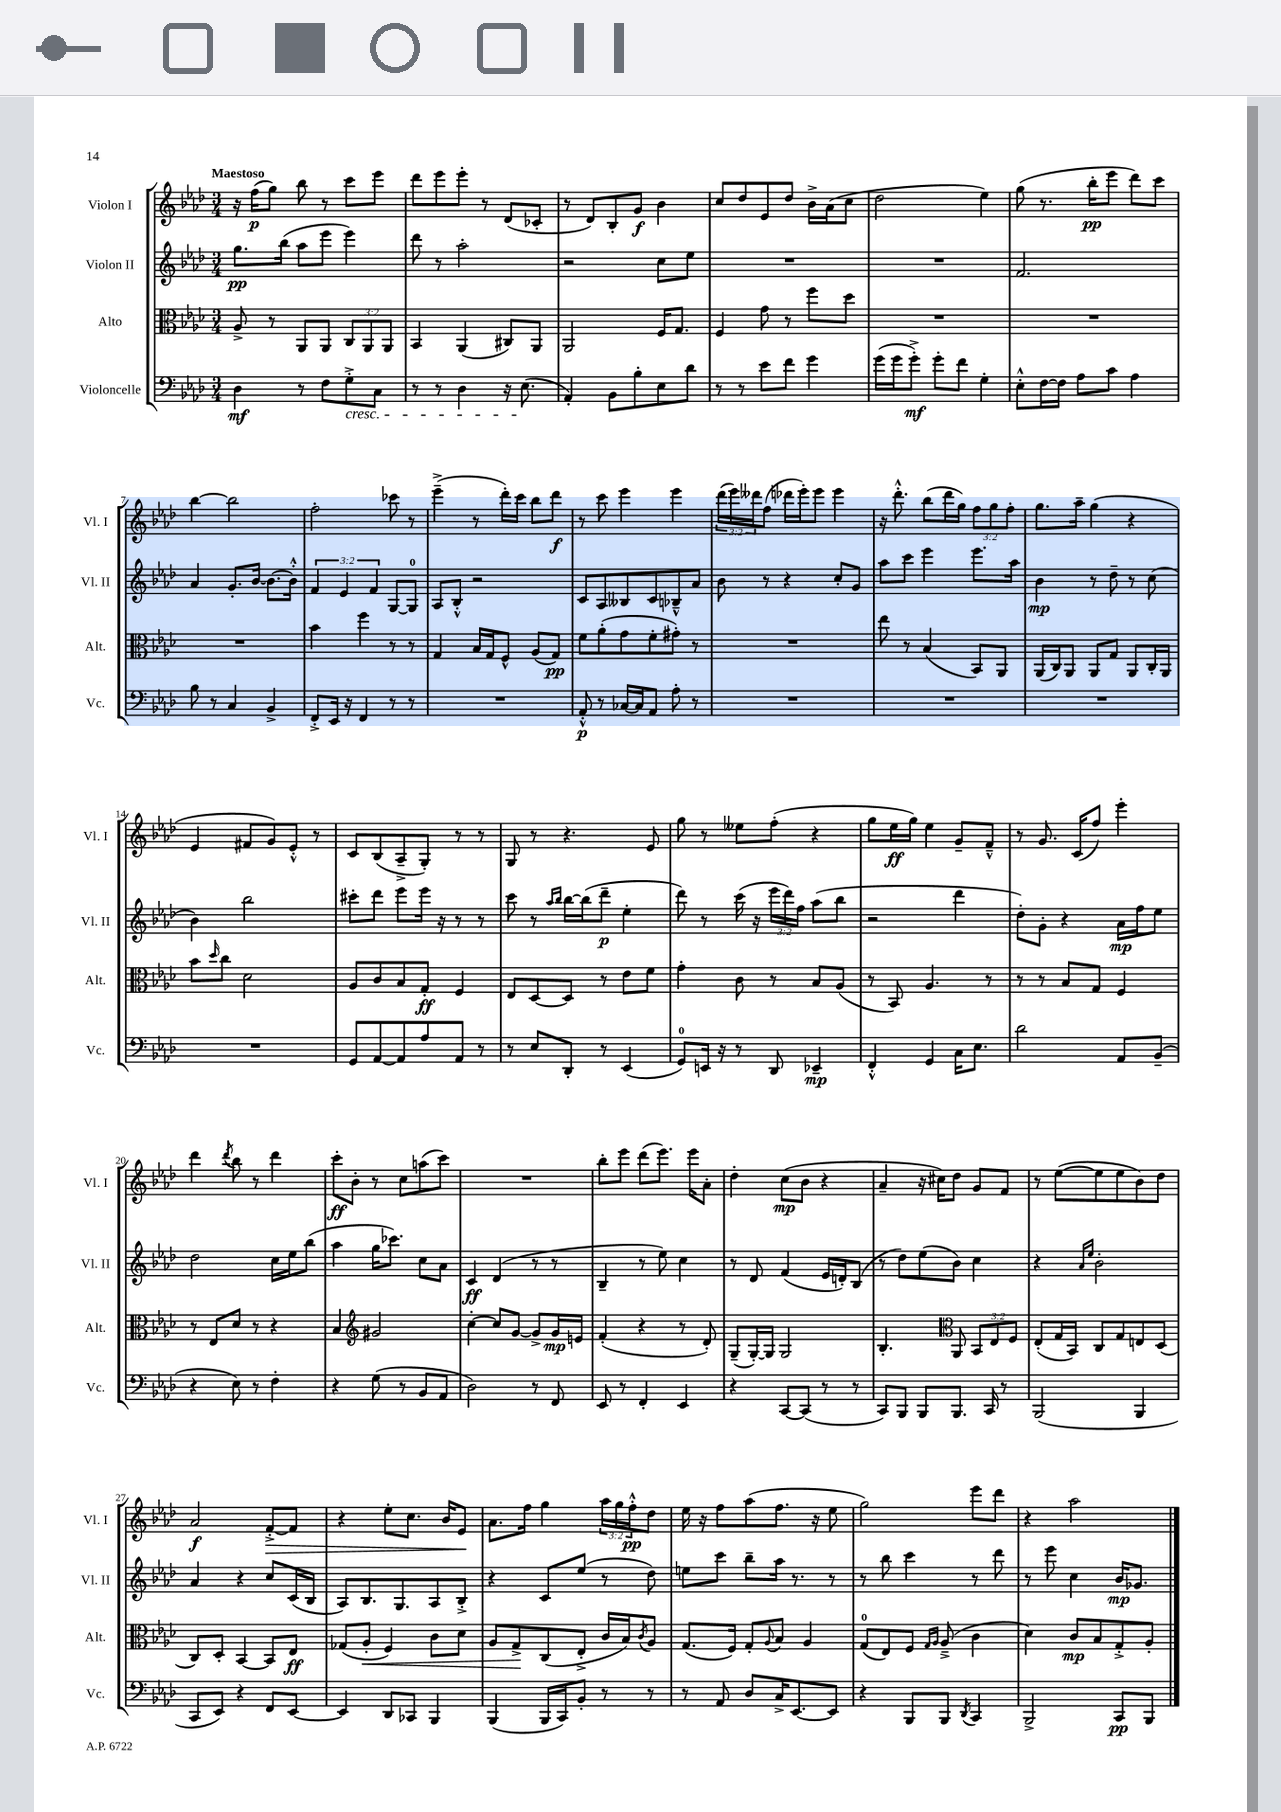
<<
\new StaffGroup <<
\new Staff = "s0" \with { instrumentName = "Violon I" shortInstrumentName = "Vl. I" } {
    \clef treble \key aes \major \numericTimeSignature \time 3/4 \override Staff.TupletNumber.text = #tuplet-number::calc-fraction-text \tempo "Maestoso"
    r16 f''16\p( g''8) bes''8 r8 c'''8 ees'''8 |
    des'''8 ees'''8 ees'''8-. r8 des'8( ces'8-. |
    r8 des'8) bes8-. g'8\f bes'4 |
    c''8 des''8 ees'8 des''8 bes'16-> aes'16( c''8 |
    des''2 ees''4) |
    g''8( r8. bes''16-.\pp ees'''8 des'''8) c'''8 |
    bes''4~ bes''2 |
    f''2-. ces'''8 r8 |
    ees'''4--->( r8 des'''16-.) c'''16 bes''8 des'''8\f |
    r8 c'''8 ees'''4 ees'''4 |
    \tuplet 3/2 { des'''16( ees'''16) deses'''16 } f''8( des'''16 ees'''16-.) ees'''8 ees'''4 |
    r16 des'''8.-.-^ bes''8( des'''16 g''16) \tuplet 3/2 { f''8 g''8 f''8-. } |
    g''8. aes''16-- g''4( r4 |
    ees'4 fis'8 g'8) ees'8-.-^ r8 |
    c'8 bes8( aes8---> g8-.) r8 r8 |
    g8 r8 r4. ees'8 |
    g''8 r8 eeses''8 f''8-.( r4 |
    g''8 ees''16\ff g''16) ees''4 g'8-- f'8---^ |
    r8 g'8. c'16( f''8) ees'''4-. |
    des'''4 \acciaccatura { des'''8 } bes''8 r8 des'''4 |
    c'''8-.\ff bes'8-. r8 c''8 a''8( c'''8) |
    R2. |
    bes''8-. ees'''8 des'''8( ees'''8.) ees'''16 aes'8-. |
    des''4-. c''8\mp( bes'8 r4 |
    aes'4-- r16 cis''16) des''8 g'8 f'8 |
    r8 ees''8~( ees''8 ees''8 bes'8) des''8 |
    aes'2\f f'8~-.->\> f'8 |
    r4 ees''8-. c''8. bes'16 ees'8\! |
    aes'8. f''16 g''4 \tuplet 3/2 { aes''16 g''16 f''16-.-^\pp } des''8 |
    ees''16 r16 f''8 aes''8( f''8. r16 ees''8 |
    g''2) ees'''8 des'''8 |
    r4 aes''2 \bar "|." |
}
\new Staff = "s1" \with { instrumentName = "Violon II" shortInstrumentName = "Vl. II" } {
    \clef treble \key aes \major \numericTimeSignature \time 3/4 \override Staff.TupletNumber.text = #tuplet-number::calc-fraction-text
    g''8.\pp bes''16( aes''8 ees'''8 ees'''4) |
    des'''8 r8 aes''2-. |
    r2 c''8 ees''8 |
    R2. |
    R2. |
    f'2. |
    aes'4 g'8.-. bes'16~ bes'8.~ bes'16-.-^ |
    \tuplet 3/2 { f'4 ees'4 f'4 } g8~ g8-0 |
    aes8 bes8-.-^ r2 |
    c'8 aes8 beses8 c'8 bes8---^ aes'8 |
    bes'8 r8 r4 c''8-. g'8 |
    aes''8 c'''8 ees'''4 ees'''8. aes''16 |
    bes'4\mp r8 des''8-- r8 c''8( |
    bes'4) bes''2 |
    cis'''8-. des'''8 ees'''8 ees'''16 r16 r8 r8 |
    c'''8 r8 \grace { aes''16 bes''16 } bes''16~ bes''16( des'''8--\p ees''4-. |
    des'''8) r8 c'''16( r16 \tuplet 3/2 { ees'''16 des'''16) f''16 } aes''8( bes''8 |
    r2 des'''4 |
    des''8-.) g'8-. r4 aes'16\mp f''16 ees''8 |
    des''2 c''16 ees''16 bes''8( |
    aes''4 g''16 ces'''8.) c''8 aes'8 |
    c'4\ff des'4( r8 r8 |
    bes4-- r8 ees''8) c''4 |
    r8 des'8 f'4( ees'16 d'16-.) bes8( |
    r8 des''8) ees''8( bes'8) c''4 |
    r4 \grace { aes'16 ees''16 } bes'2-. |
    aes'4 r4 c''8 c'16( bes16 |
    aes8) bes8. g8. aes8 bes8-.-> |
    r4 c'8 ees''8( r8 des''8) |
    e''8 c'''8 bes''8-- aes''16 r8. r8 |
    r8 bes''8 c'''4 r8 des'''8 |
    r8 ees'''8 c''4 bes'16\mp ges'8. \bar "|." |
}
\new Staff = "s2" \with { instrumentName = "Alto" shortInstrumentName = "Alt." } {
    \clef alto \key aes \major \numericTimeSignature \time 3/4 \override Staff.TupletNumber.text = #tuplet-number::calc-fraction-text
    aes8-> r8 aes,8 aes,8 \tuplet 3/2 { c8 aes,8 aes,8 } |
    bes,4 aes,4( cis8) aes,8 |
    aes,2 f16 g8. |
    f4 g'8 r8 f''8 des''8 |
    R2. |
    R2. |
    R2. |
    bes'4 f''4 r8 r8 |
    g4 bes16 g16 f8-^ aes8( g8\pp) |
    f'8 aes'8-.( g'8 f'8-. gis'8-.) r8 |
    R2. |
    ees''8 r8 bes4( bes,8) aes,8 |
    aes,16( c16) aes,8 aes,8 g8 aes,8 c16-. aes,16 |
    bes'8 \grace { des''16 } c''8 des'2 |
    aes8 c'8 bes8 g8-.\ff f4 |
    ees8 des8~ des8 r8 ees'8 f'8 |
    g'4-. c'8 r8 bes8 aes8( |
    r8 bes,8) aes4. r8 |
    r8 r8 bes8 g8 f4 |
    r8 ees8 des'8 r8 r4 |
    bes4 \clef treble gis'2 |
    c''4~-. c''8 g'8~ g'8-> g'16\mp e'16 |
    f'4-.( r4 r8 des'8-.) |
    g8--( g16~-.) g16 g2 |
    bes4.-. \clef alto aes,8 \tuplet 3/2 { bes,8 ees8 f8 } |
    ees8-.( g16 bes,16) c8 g8 e8 des8( |
    c8) des8-. bes,4~ bes,8 ees8\ff |
    ges8( aes8-.\< f4) c'8 des'8 |
    aes8 g8->\! c8( ees8-.-> c'16 bes16) \acciaccatura { c'8 } aes8 |
    g8.( f16) g8-. \appoggiatura { aes8 } bes8 aes4 |
    g8-0( ees8) f8 \grace { g16 aes16 } aes8--->( c'4 |
    des'4) c'8\mp bes8 g8-.-> aes8-. \bar "|." |
}
\new Staff = "s3" \with { instrumentName = "Violoncelle" shortInstrumentName = "Vc." } {
    \clef bass \key aes \major \numericTimeSignature \time 3/4
    des4\mf r8 f8 g8-.->\cresc c8 |
    r8 r8 des4 r16 ees8.\!( |
    aes,4-.) bes,8 bes8-. ees8 des'8 |
    r8 r8 ees'8 f'8 g'4 |
    g'16( g'16 g'8-.->\mf) g'8-. f'8 g4-. |
    ees8-.-^ f16~ f16 aes8 c'8 aes4 |
    bes8 r8 c4 bes,4-> |
    f,8-.-> ees,16 r16 f,4 r8 r8 |
    R2. |
    aes,8-.-^\p r8 ces16~ ces16 aes,8 aes8-. r8 |
    R2. |
    R2. |
    R2. |
    R2. |
    g,8 aes,8~ aes,8 aes8 aes,8 r8 |
    r8 ees8 des,8-. r8 ees,4( |
    g,8-0) e,16 r16 r8 des,8 ees,4--\mp |
    f,4-.-^ g,4 c16 ees8. |
    des'2 aes,8 bes,8--( |
    r4 ees8) r8 f4-. |
    r4 g8( r8 bes,8 aes,8 |
    des2) r8 f,8 |
    ees,8 r8 f,4-. ees,4 |
    r4 c,8~ c,8( r8 r8 |
    c,8) bes,,8 bes,,8 bes,,8. c,16 r8 |
    bes,,2( bes,,4 |
    c,8 ees,8) r4 f,8 ees,8~ |
    ees,4 des,8 ces,8 bes,,4 |
    bes,,4( bes,,16 c,16) bes,8-. r8 r8 |
    r8 aes,8 des8 c16-> ees,8.~ ees,8 |
    r4 bes,,8 bes,,8 \acciaccatura { des,8 } c,4 |
    bes,,2-> c,8\pp bes,,8 \bar "|." |
}
>>
>>
